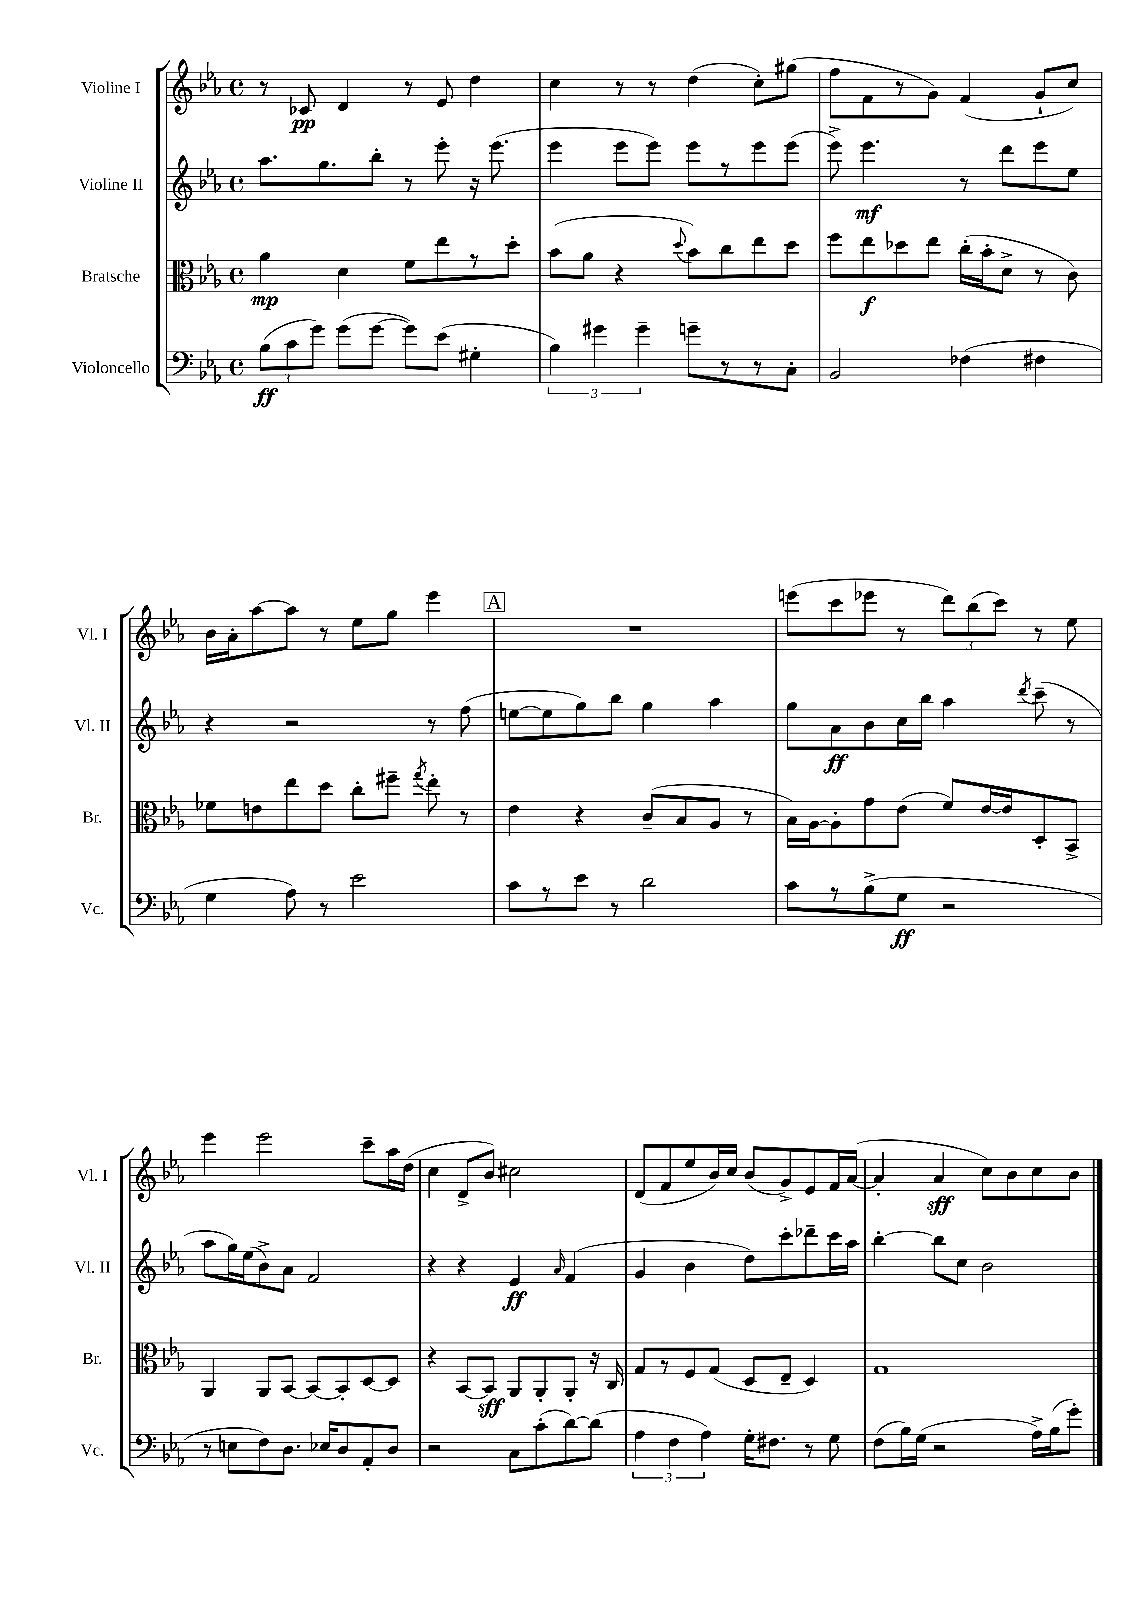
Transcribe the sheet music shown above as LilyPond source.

<<
\new StaffGroup <<
\new Staff = "s0" \with { instrumentName = "Violine I" shortInstrumentName = "Vl. I" } {
    \clef treble \key ees \major \defaultTimeSignature \time 4/4
    \autoBeamOff r8 ces'8\pp d'4 r8 ees'8 d''4 |
    c''4 r8 r8 d''4( c''8[-.) gis''8]( |
    f''8[ f'8 r8 g'8]) f'4( g'8[-! c''8]) |
    bes'16[ aes'16-. aes''8~ aes''8] r8 ees''8[ g''8] ees'''4 |
    \mark \markup { \box "A" } R1 |
    e'''8[( c'''8 ees'''8] r8 \tuplet 3/2 { d'''8[) bes''8( c'''8]) } r8 ees''8 |
    ees'''4 ees'''2 c'''8[-- aes''16 d''16]( |
    c''4 d'8[-> bes'8]) cis''2 |
    d'8[( f'8 ees''8 bes'16) c''16] bes'8[( g'8->) ees'8 f'16 aes'16]~( |
    aes'4-. aes'4\sff c''8[) bes'8 c''8 bes'8] \bar "|." |
}
\new Staff = "s1" \with { instrumentName = "Violine II" shortInstrumentName = "Vl. II" } {
    \clef treble \key ees \major \defaultTimeSignature \time 4/4
    \autoBeamOff aes''8.[ g''8. bes''8]-. r8 ees'''8-. r16 ees'''8.( |
    ees'''4 ees'''8[ ees'''8]) ees'''8[ r8 ees'''8 ees'''8]( |
    ees'''8->) ees'''4.\mf r8 d'''8[ ees'''8 ees''8] |
    r4 r2 r8 f''8( |
    \mark \markup { \box "A" } e''8[~ e''8 g''8) bes''8] g''4 aes''4 |
    g''8[ aes'8\ff bes'8 c''16 bes''16] aes''4 \acciaccatura { d'''8 } c'''8--( r8 |
    aes''8[ g''16) ees''16( bes'8->) aes'8] f'2 |
    r4 r4 ees'4\ff \grace { aes'16 } f'4( |
    g'4 bes'4 d''8[) c'''8-. des'''8-- c'''16 aes''16] |
    bes''4~-. bes''8[ c''8] bes'2 \bar "|." |
}
\new Staff = "s2" \with { instrumentName = "Bratsche" shortInstrumentName = "Br." } {
    \clef alto \key ees \major \defaultTimeSignature \time 4/4
    \autoBeamOff aes'4\mp d'4 f'8[ ees''8 r8 d''8]-. |
    bes'8[( aes'8] r4 \appoggiatura { d''8 } bes'8[) c''8 ees''8 d''8] |
    f''8[ ees''8\f des''8 ees''8] c''16[-.( bes'16-. d'8]-> r8 c'8) |
    fes'8[ e'8 ees''8 d''8] c''8[-. fis''8]-- \acciaccatura { g''8 } ees''8-. r8 |
    \mark \markup { \box "A" } ees'4 r4 c'8[--( bes8 aes8] r8 |
    bes16[) aes16~ aes8-. g'8 ees'8]( f'8[) ees'16~ ees'16 d8-. bes,8]-> |
    aes,4 aes,8[ bes,8]~ bes,8[~ bes,8-. d8~ d8] |
    r4 bes,8[~ bes,8]\sff aes,8[ aes,8-. aes,8]-. r16 c16 |
    g8[ r8 f8 g8]( d8[ ees8]-- d4) |
    g1 \bar "|." |
}
\new Staff = "s3" \with { instrumentName = "Violoncello" shortInstrumentName = "Vc." } {
    \clef bass \key ees \major \defaultTimeSignature \time 4/4
    \autoBeamOff \tuplet 3/2 { bes8[\ff( c'8 g'8]) } g'8[( g'8]~ g'8[) ees'8]( gis4-. |
    \tuplet 3/2 { bes4) gis'4 gis'4-- } g'8[-- r8 r8 c8]-. |
    bes,2 fes4( fis4 |
    g4 aes8) r8 ees'2 |
    \mark \markup { \box "A" } c'8[ r8 ees'8] r8 d'2 |
    c'8[ r8 bes8->( g8]\ff r2 |
    r8 e8[ f8) d8.] ees16[ d8 aes,8-. d8] |
    r2 c8[ c'8-.( d'8~) d'8]( |
    \tuplet 3/2 { aes4 f4 aes4) } g16[-. fis8.] r8 g8 |
    f8[( bes16) g16]( r2 aes16[->) bes16( g'8]-.) \bar "|." |
}
>>
>>
\layout { \context { \Score \remove "Bar_number_engraver" } }
